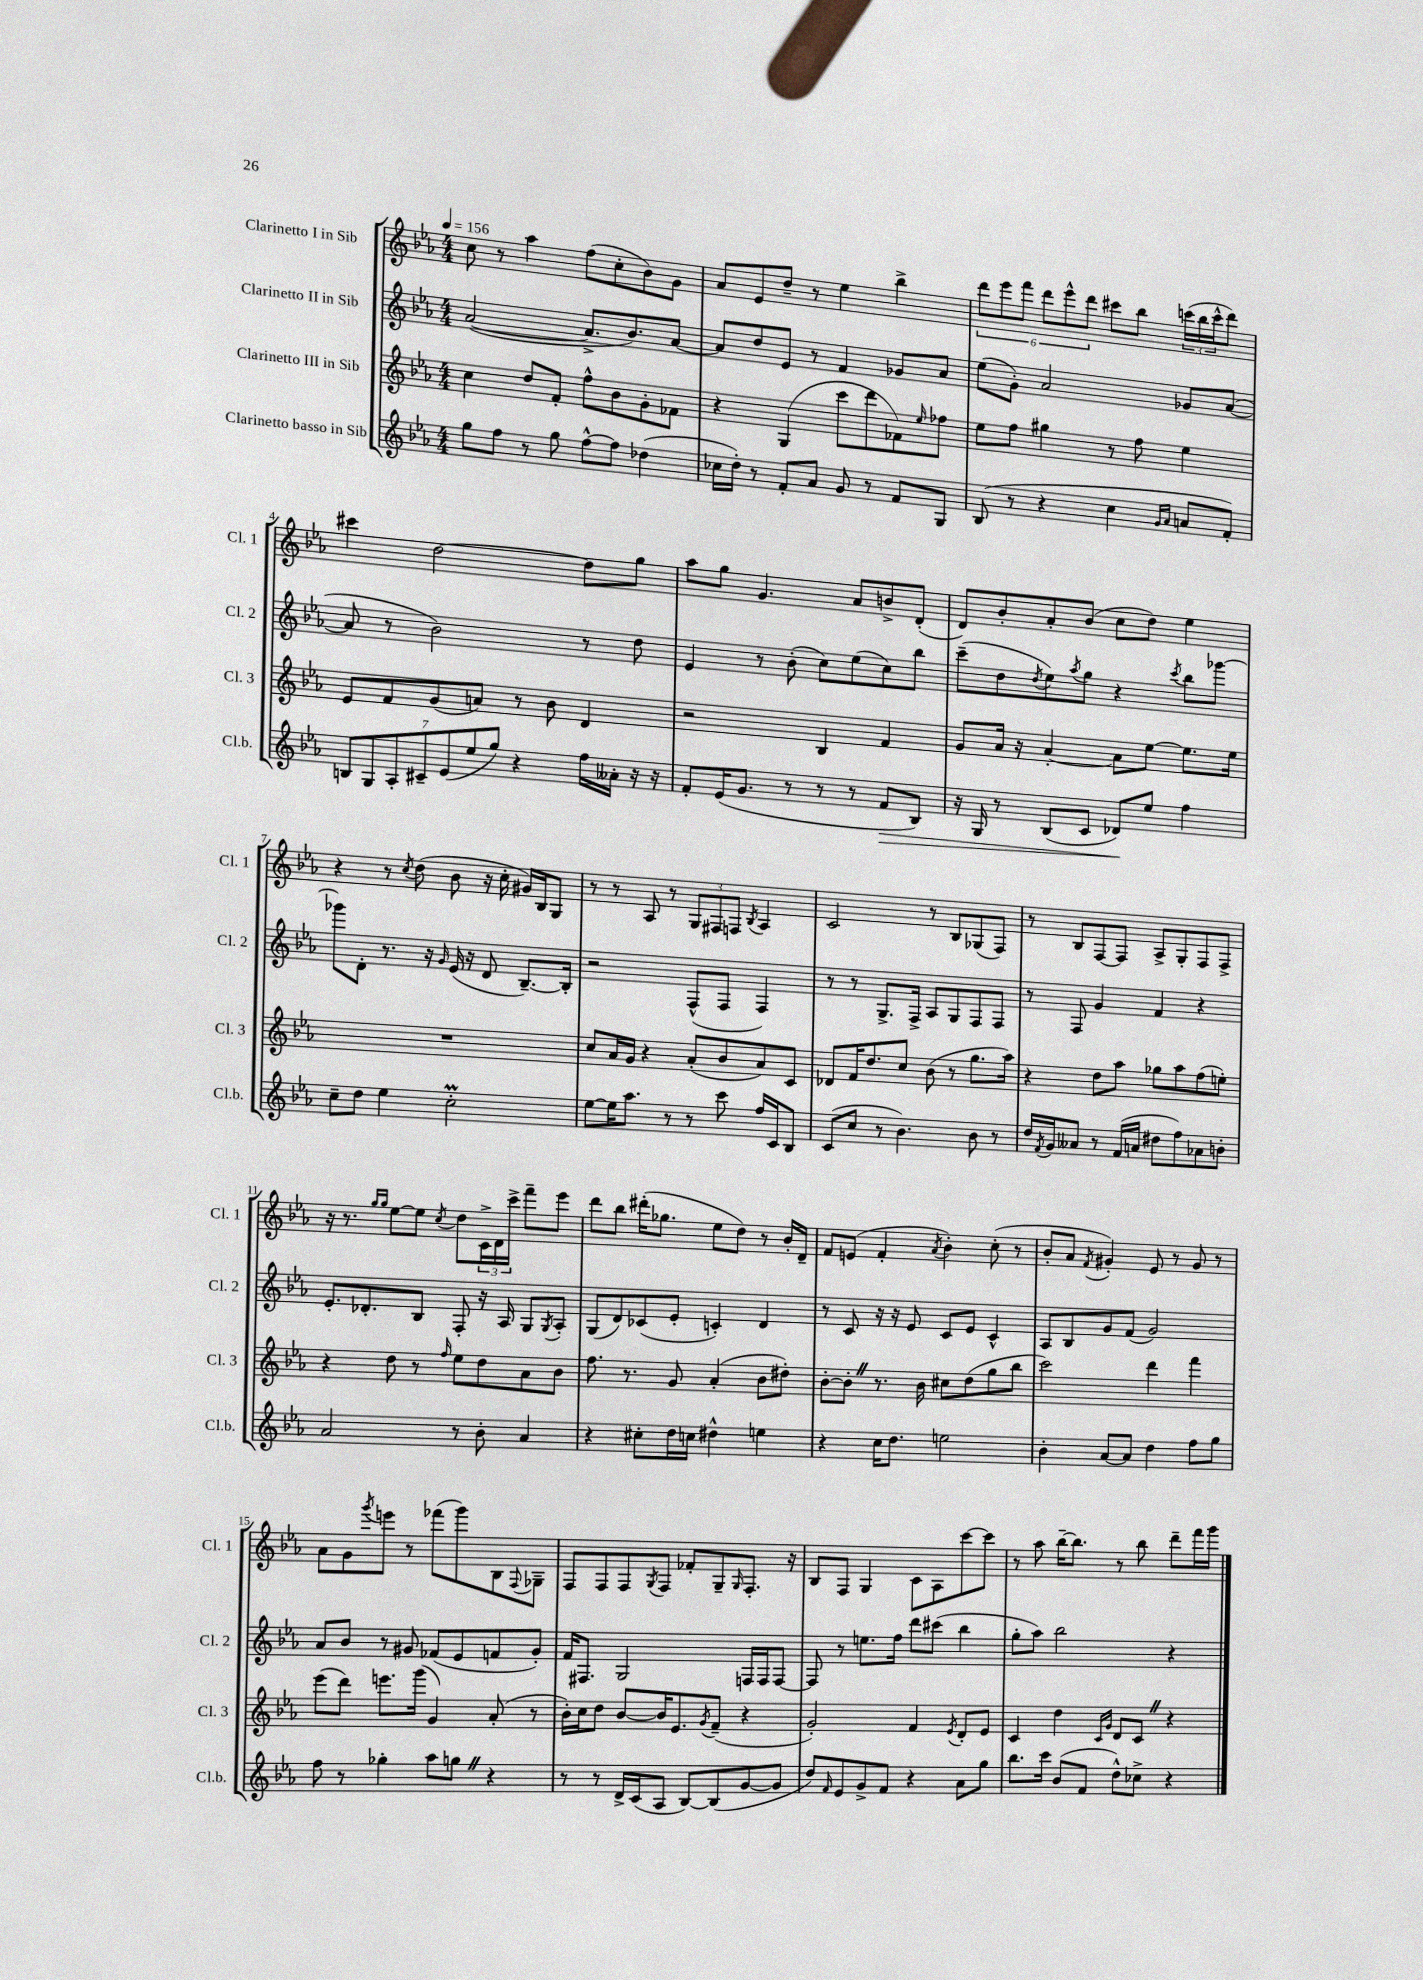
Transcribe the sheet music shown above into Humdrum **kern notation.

**kern	**dynam	**kern	**kern	**kern
*part4	*part4	*part3	*part2	*part1
*staff4	*staff4	*staff3	*staff2	*staff1
*I"Clarinetto basso in Sib	*	*I"Clarinetto III in Sib	*I"Clarinetto II in Sib	*I"Clarinetto I in Sib
*I'Cl.b.	*	*I'Cl. 3	*I'Cl. 2	*I'Cl. 1
*clefG2	*	*clefG2	*clefG2	*clefG2
*k[b-e-a-]	*	*k[b-e-a-]	*k[b-e-a-]	*k[b-e-a-]
*M4/4	*	*M4/4	*M4/4	*M4/4
*MM156	*	*MM156	*MM156	*MM156
=1	=1	=1	=1	=1
8gg\L	.	4cc\	([2a-/	8cc\
8ff\J	.	.	.	8r
8r	.	8dd/L	.	4aa-\
8gg\	.	8f'/J	.	.
[8ff^^\L	.	8ff^^\L	8.a-^/L]	(8ff\L
8ff\J]	.	8b-\	.	8cc'\
.	.	.	8.b-/)	.
(4dd-X\	.	8g'\	.	8b-\)
.	.	8f-X\J	[8a-/J	8g\J
=2	=2	=2	=2	=2
16cc-X\LL	.	4r	8a-/L]	8a-/L
16dd'\JJ)	.	.	.	.
8r	.	.	8dd/	8e-/
8f'/L	.	(4G/	8e-/J	8dd~/J
8a-/J	.	.	8r	8r
8g/	.	8ccc\L	4f/	4ee-\
8r	.	8ddd\	.	.
8f/L	.	8f-X\)	8g-X/L	4bb-^\
.	.	16qqee-/	.	.
8G/J	.	8ff-X\J	8a-/J	.
=3	=3	=3	=3	=3
(8B-/	.	8ee-\L	(8ee-\L	12ddd\L
.	.	.	.	12eee-\
8r	.	8ff\J	8g'\J)	.
.	.	.	.	12fff\J
4r	.	4gg#X\	2a-/	12ddd\L
.	.	.	.	12eee-^^\
.	.	.	.	12ddd\J
4cc\	.	8r	.	8ccc#X\L
.	.	8ff\	.	8bb-\J
16qqg/LL	.	.	.	.
16qqa-/JJ	.	.	.	.
8an/L	.	4ee-\	8g-X/L	(24cccn\LL
.	.	.	.	24bb-\
.	.	.	.	24ccc^^\J
8f'/J)	.	.	([8a-/J	8ddd\J)
!!LO:LB:g=z
=4	=4	=4	=4	=4
14Bn/L	.	8e-/L	8a-/]	4ccc#X\
14G/	.	.	.	.
.	.	8f/	8r	.
14A-'/	.	.	.	.
14c#X~/	.	.	.	.
.	.	(8g/	2b-\)	[2dd\
(14e-/	.	.	.	.
14ee-/	.	.	.	.
.	.	8an/J)	.	.
14gg/J)	.	.	.	.
4r	.	8r	.	.
.	.	8b-\	.	.
16ff\LL	.	4d/	8r	8dd\L]
16a--X'\JJ	.	.	.	.
16r	.	.	8dd\	8gg\J
16r	.	.	.	.
=5	=5	=5	=5	=5
8f'/L	.	2r	4e-/	8aa-\L
(16e-/K	.	.	.	8gg\J
8.g/J	.	.	.	.
.	.	.	8r	4.g/
8r	.	.	(8b-'\	.
8r	.	4B-/	8cc\L)	.
8r	.	.	(8ee-\	8a-/L
!	!LO:HP:b	!	!	!
8f/L	>	4f/	8cc\)	8bn^/
8B-/J)	.	.	8bb-\J	(8d'/J
=6	=6	=6	=6	=6
16r	.	8g/L	(8ccc~\L	8d/L)
16G/	.	.	.	.
8r	.	16a-/Jk	8dd\	8b-'/
.	.	16r	.	.
.	.	.	8qdd/	.
(8B-/L	.	[4a-'/	8ee-\)	8a-'/
.	.	.	8qaa-/	.
8c/J	.	.	8gg\J	(8b-/J
8d-X/L)	.	8a-\L]	4r	8cc\L
8ee-/J	]	[8ee-\J	.	8dd\J)
.	.	.	8qccc/	.
4ff\	.	8.ee-\L]	8bb-\L	4ee-\
.	.	.	[8ggg-X\J	.
.	.	16ee-\Jk	.	.
!!LO:LB:g=z
=7	=7	=7	=7	=7
8cc~\L	.	1r	8ggg-X\L]	4r
8dd\J	.	.	8d'\J	.
4ee-\	.	.	8.r	8r
.	.	.	.	8qcc/
.	.	.	.	(8dd\
.	.	.	16r	.
.	.	.	16qqg/	.
2ccM'\	.	.	(16e-/	8b-\
.	.	.	16r	.
.	.	.	8d/	16r
.	.	.	.	16cc'\
.	.	.	[8.B-~/L)	16g#X/LL)
.	.	.	.	16B-/J
.	.	.	.	8G/J
.	.	.	16B-'/Jk]	.
=8	=8	=8	=8	=8
[8ee-\L	.	8cc/L	2r	8r
16ee-\K]	.	16a-/L	.	8r
8.aa-\J	.	16g/JJ	.	.
.	.	4r	.	8A-/
8r	.	.	.	8r
8r	.	(8a-'/L	(8F^^/L	12G/L
.	.	.	.	12F#X/
8ccc\	.	8b-/	8F/J	.
.	.	.	.	12Fn/J
.	.	.	.	8qB-/
16ff/LL	.	8a-/)	4F/)	4A-/
16c/J	.	.	.	.
8B-/J	.	8c/J	.	.
=9	=9	=9	=9	=9
(8c/L	.	8d-X/L	8r	2c/
8cc/J	.	16f/K	8r	.
.	.	8.dd/	.	.
8r	.	.	8.G^/L	.
4.b-\)	.	8cc/J	.	.
.	.	.	16F^/Jk	.
.	.	(8b-\	8A-/L	8r
.	.	8r	8G/	8B-/L
8b-\	.	8.gg\L	8F/	(8G-X/
8r	.	.	8F/J	8F/J)
.	.	16aa-\Jk)	.	.
=10	=10	=10	=10	=10
16dd/LL	.	4r	8r	8r
8qf/	.	.	.	.
16g/J	.	.	.	.
8a--X/J	.	.	8F/	8B-/L
8r	.	8dd\L	4g/	[8F/
(16f/LL	.	8aa-\J	.	8F/J]
16an/JJ	.	.	.	.
8dd#X\L	.	8gg-X\L	4f/	8A-^/L
8ff\)	.	8aa-\	.	8G'/
8a-X\	.	(8ff\	4r	8F/
8bn'\J	.	8een'\J)	.	8F^/J
!!LO:LB:g=z
=11	=11	=11	=11	=11
2a-/	.	4r	8.e-'/L	16r
.	.	.	.	8.r
.	.	.	8.d-X'/	.
.	.	.	.	16qqgg/LL
.	.	.	.	16qqgg/JJ
.	.	8dd\	.	[8ee-\L
.	.	8r	8B-/J	8ee-\J]
.	.	16qqff/	.	8qcc/
8r	.	8ee-\L	8F'/	8dd\L
8b-'\	.	8dd\	16r	24c^\L
.	.	.	.	24d\
.	.	.	16A-/	.
.	.	.	.	24ccc^\JJ
4a-/	.	8a-\	8G/L	8fff~\L
.	.	.	8qG/	.
.	.	8b-\J	8A-'/J	8eee-\J
=12	=12	=12	=12	=12
4r	.	8.ff\	(8G/L	8ddd\L
.	.	.	8d/)	8bb-\J
.	.	8.r	.	.
8cc#X'\L	.	.	(8c-X/	(16ddd#X'\KL
.	.	.	.	8.gg-X\J
16dd\L	.	8g/	8e-'/J	.
16ccn\JJ	.	.	.	.
4dd#X^^\	.	(4a-'/	4cn'/)	8ee-\L
.	.	.	.	8dd\J)
4een\	.	8b-\L	4d/	8r
.	.	8dd#X'\J)	.	16b-'/LL
.	.	.	.	16d~/JJ
=13	=13	=13	=13	=13
4r	.	[8b-'\L	8r	8f/L
.	.	8b-'Z\J]	8c/	(8en/J
16cc\KL	.	8.r	16r	4f'/
8.dd\J	.	.	16r	.
.	.	.	8e-/	.
.	.	16b-\	.	.
.	.	.	.	8qa-/
2een\	.	8cc#X\L	8c/L	4b-'\)
.	.	(8dd\	8e-/J	.
.	.	8gg\	4c^^/	(8cc'\
.	.	8bb-\J	.	8r
=14	=14	=14	=14	=14
4b-'\	.	2ccc\)	8A-/L	8b-'/L
.	.	.	8B-/	8a-/J
.	.	.	.	8qf/
[8a-/L	.	.	8g/	4g#X'/)
8a-/J]	.	.	(8f/J	.
4dd\	.	4ddd\	2g/)	8e-/
.	.	.	.	8r
8ff\L	.	4fff\	.	8g#/
8gg\J	.	.	.	8r
!!LO:LB:g=z
=15	=15	=15	=15	=15
8ff\	.	(8eee-\L	8a-/L	8a-\L
8r	.	8ddd\J)	8b-/J	8g\
.	.	.	.	8qggg/
4gg-X'\	.	8.eeen\L	8r	8eeen\J
.	.	.	8g#X/	8r
.	.	(16ggg\Jk	.	.
8aa-\L	.	4g/)	(8f-X/L	(8fff-X\L
8ggnZ\J	.	.	8e-/	8ggg\)
4r	.	(8a-'/	8fn/	8B-\
.	.	.	.	8qqF/
.	.	8r	8g#'/J)	8G-X~\J
=16	=16	=16	=16	=16
8r	.	16b-'\LL)	16f/KL	8F/L
.	.	16cc\J	8.F#X/J	.
8r	.	8dd\J	.	8F/
16d^/LL	.	[8b-/L	2G/	8F/
(16c/J	.	.	.	.
.	.	.	.	8qG/
8A-/J	.	16b-/K]	.	8F/J
.	.	8.e-/	.	.
[8B-/L)	.	.	.	8f-X'/L
.	.	8qg/	.	.
(8B-/]	.	(8f~/J	.	8G~/
.	.	.	.	16qqG/
[8g/	.	4r	16Fn/LL	8.F'/J
.	.	.	16F/J	.
8g/J]	.	.	[8F/J	.
.	.	.	.	16r
=17	=17	=17	=17	=17
8dd/L)	.	2g'/)	8F/]	8B-/L
16qqf/	.	.	.	.
8e-/	.	.	8r	8F/J
8g^/	.	.	8.een\L	4G/
8f/J	.	.	.	.
.	.	.	16ff\Jk	.
4r	.	4f/	8ddd\L	8c\L
.	.	.	(8ccc#X\J	8A-\
.	.	8qe-/	.	.
8a-\L	.	8d'/L	4bb-\	[8ccc\
8gg\J	.	8e-/J	.	8ccc\J]
=18	=18	=18	=18	=18
8.bb-\L	.	4c/	8gg'\L	8r
.	.	.	8aa-\J)	8aa-\
16ccc\Jk	.	.	.	.
(8b-/L	.	4dd\	2bb-\	[16bb-~\KL
.	.	.	.	8.bb-\J]
8f/J	.	.	.	.
.	.	16qqc/LL	.	.
.	.	16qqg/JJ	.	.
8dd^^\L)	.	8d/L	.	8r
8cc-X^\J	.	8cZ/J	.	8bb-\
4r	.	4r	4r	8ddd~\L
.	.	.	.	16fff\L
.	.	.	.	16ggg\JJ
==	==	==	==	==
*-	*-	*-	*-	*-
